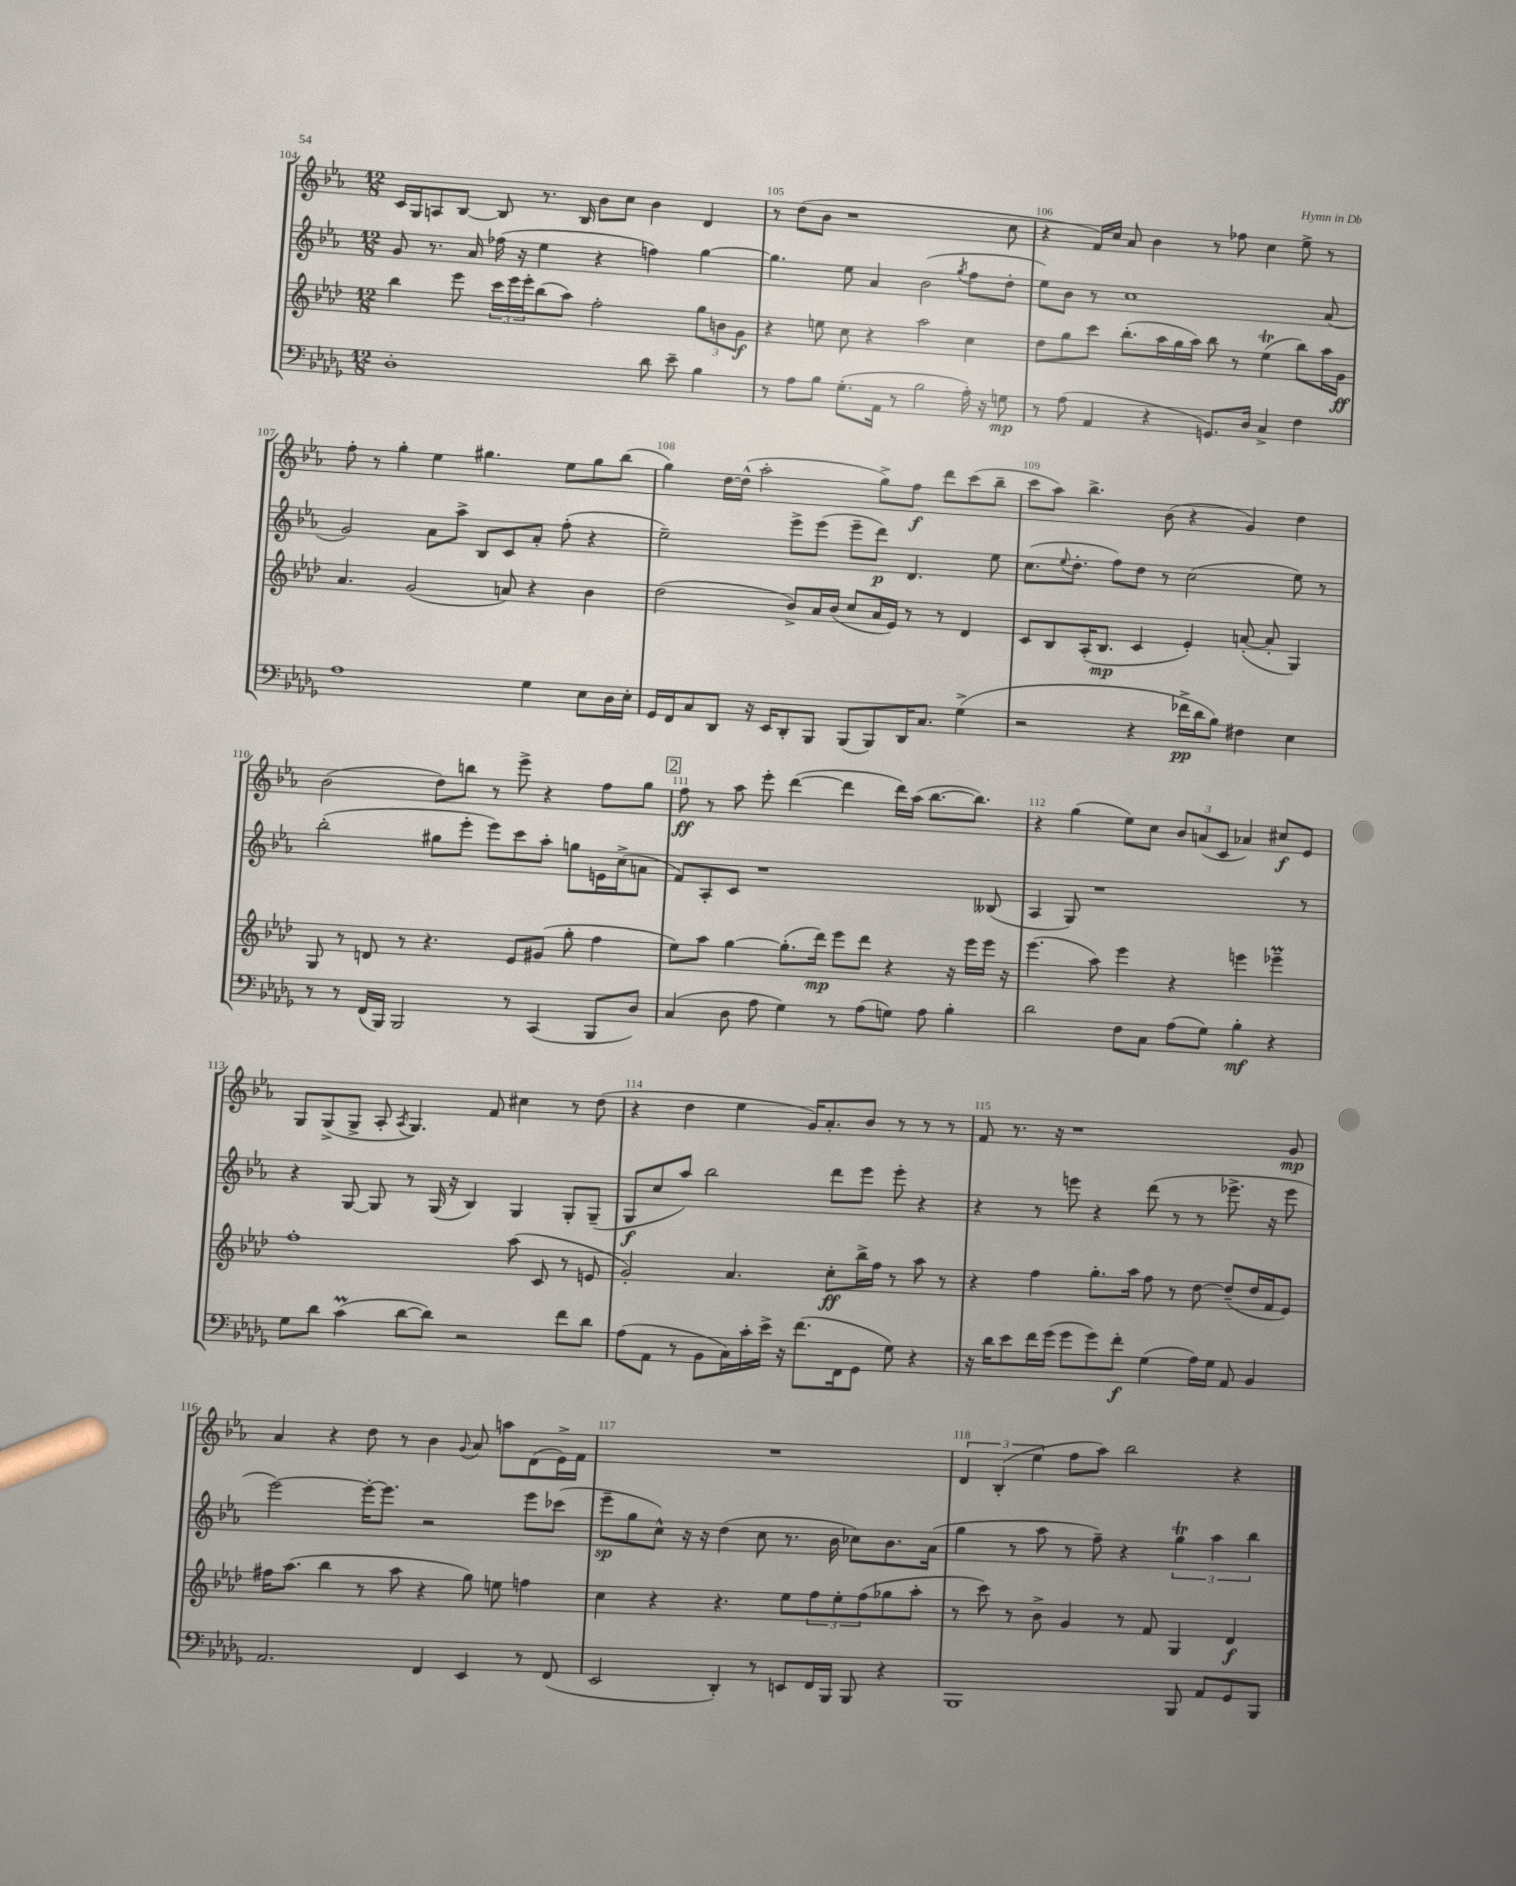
<<
\new StaffGroup <<
\new Staff = "s0" {
    \clef treble \key ees \major \numericTimeSignature \time 12/8
    c'16 g16 a8 bes8~ bes8 r8. bes16 bes'8 c''8 bes'4 d'4 |
    r8 d''8( bes'8 r1 c''8 |
    r4 f'16) c''16 aes'8 bes'4 r8 fes''8 c''4 ees''8-> r8 |
    f''8-. r8 g''4-. ees''4 gis''4. ees''8 gis''8 bes''8( |
    g''4) d''16~ d''16-^( aes''2-. g''8->) f''8\f d'''8 c'''8( bes''8-- |
    c'''8 aes''8) bes''4.-> bes'8( r4 g'4) d''4 |
    bes'2( d''8) b''8 r8 ees'''8-> r4 f''8 g''8 |
    \mark \markup { \box "2" } f''8\ff r8 aes''8 ees'''8-. d'''4~( d'''4 d'''16) aes''16( bes''8.~ bes''8.) |
    r4 g''4( ees''8) c''8 \tuplet 3/2 { bes'8 a'8( c'8 } aes'4) cis''8\f ees'8 |
    g8 g8->( g8-> aes8-. \acciaccatura { aes8 } g4.) f'8 cis''4 r8 d''8( |
    r4 d''4 ees''4 g'16) aes'8.-. bes'8 r8 r8 r8 |
    f'8 r8. r16 r1 g'8\mp |
    aes'4 r4 d''8 r8 bes'4 \appoggiatura { g'8 } aes'8 a''8 d'8( ees'16->) f'16 |
    R1. |
    \tuplet 3/2 { d'4 bes4-.( ees''4 } f''8 aes''8) bes''2 r4 \bar "|." |
}
\new Staff = "s1" {
    \clef treble \key ees \major \numericTimeSignature \time 12/8
    g'8 r8. aes'16 fes''16( r16 ees''4 r4 f''4) g''4~ |
    g''4. ees''8 aes'4 bes'2( \acciaccatura { g''8 } f''8 d''8-. |
    ees''8) bes'8 r8 c''1 aes'8( |
    g'2) aes'8 aes''8-> bes8 c'8 aes'8-. f''8-.( r4 |
    ees''2--) ees'''8-> ees'''8( ees'''8-- d'''8\p) d'4. ees''8 |
    c''8.( \appoggiatura { ees''8 } d''8.-. f''8) d''8 r8 c''2( ees''8) r8 |
    bes''2-.( gis''8 ees'''8-. ees'''8) c'''8 aes''8-. g''8 e'16 c''16->( a'8 |
    \mark \markup { \box "2" } f'8) aes8-. c'8 r1 beses8( |
    aes4 g8) r1 r8 |
    r4 g8~ g8 r8 g16( r16 bes4) g4 g8-. g8--( |
    g8\f c''8 aes''8) bes''2 d'''8 ees'''8 ees'''8-. r4 |
    r4 r8 e'''8 r4 d'''8( r8 r8 ees'''8.-> r16 ees'''8 |
    ees'''2~) ees'''16~-. ees'''8. r2 ees'''8 ces'''8( |
    ees'''8--\sp g''8 c''8-^) r16 r16 d''4( c''8 r8. bes'16 ces''8) bes'8. aes'16( |
    g''4 r8 aes''8 r8 f''8--) r4 \tuplet 3/2 { g''4\trill aes''4 bes''4 } \bar "|." |
}
\new Staff = "s2" {
    \clef treble \key aes \major \numericTimeSignature \time 12/8
    bes''4 ees'''8 \tuplet 3/2 { c'''16 ees'''16 ees'''16-. } bes''8( aes''8) f''2-. \tuplet 3/2 { g''8 b'8 g'8\f } |
    r4 e''8 c''8 r4 aes''2 c''4 |
    des''8 g''8 c'''8 bes''8.-.( aes''16 g''16 aes''16) bes''8 r8 ees''4\trill( bes''8) aes''16 g'16\ff |
    aes'4. g'2( a'8) r4 bes'4 |
    des''2( bes'8->) aes'16 bes'16( c''8 aes'16 ees'16) r8 r8 des'4 |
    c'8 bes8 aes16-.( bes8.\mp c'4 ees'4-.) a'8~-.( a'8-. g4) |
    g8 r8 d'8 r8 r4. ees'8 gis'8( g''8-. f''4 |
    \mark \markup { \box "2" } ees''8) aes''8 g''4~ g''8.-.( des'''16\mp) ees'''8 des'''8 r4 r16 ees'''16 ees'''16 r16 |
    ees'''4.( aes''8) ees'''4 r4 e'''4 ees'''4--\prall |
    f''1-. aes''8( c'8 r8 e'8 |
    g'2-.) aes'4. c''8-.\ff bes''16-> f''16 r8 aes''8 r8 |
    r4 f''4 g''8.-. aes''16 f''8 r8 des''8~ des''8--( des''16 f'16 ees'8) |
    fis''16 aes''8.( bes''4 r8 aes''8 r4 g''8) e''8 f''4 |
    c''4 r4 r4. ees''8 \tuplet 3/2 { f''8 ees''8-. f''8( } ges''8 aes''8-. |
    r8 c'''8) r8 bes'8-> g'4 r8 f'8 g4 des'4\f \bar "|." |
}
\new Staff = "s3" {
    \clef bass \key des \major \numericTimeSignature \time 12/8
    des1-. des'8 ees'8-- bes4 |
    r8 aes8 bes8 ges8.-.( aes,16 r8 bes2 aes16-.) r16 g8\mp |
    r8 aes8( aes,4 r4 g,8.) des16 c4-> f4 |
    aes1 ges4 ees8 des16 ees16-. |
    ges,16 f,16 c8 des,8 r16 ees,16 des,8-. bes,,8 bes,,8( bes,,8) des,16 c8. ges4->( |
    r2 r4 fes'16->\pp des'16 bes8) fis4 ees4 |
    r8 r8 f,16( bes,,16) bes,,2 r8 c,4( bes,,8 des8) |
    \mark \markup { \box "2" } c4( des8 aes8 ges4) r8 aes8( g8) aes8 bes4-. |
    des'2 f8 c8 aes8( ges8) bes4-.\mf r4 |
    ges8 des'8 c'4\prall( des'8~ des'8) r2 f'8 des'8 |
    aes8( aes,8 r8 bes,8 c16) c'16-. ees'16-> r16 f'8.( f,16 ges,8 ges8) r4 |
    r16 des'16 ees'8 f'16 ges'16( ges'8 ges'8) f'8-.\f ges4( aes16) ges16 aes,8 bes,4 |
    aes,2. f,4 ees,4 r8 f,8( |
    ees,2 des,4-.) r8 e,8 f,16 bes,,16 bes,,8 r4 |
    bes,,1 bes,,8 aes,8 ges,8 bes,,8 \bar "|." |
}
>>
>>
\layout { \context { \Score currentBarNumber = #104 \override BarNumber.break-visibility = ##(#f #t #t) barNumberVisibility = #all-bar-numbers-visible } }
